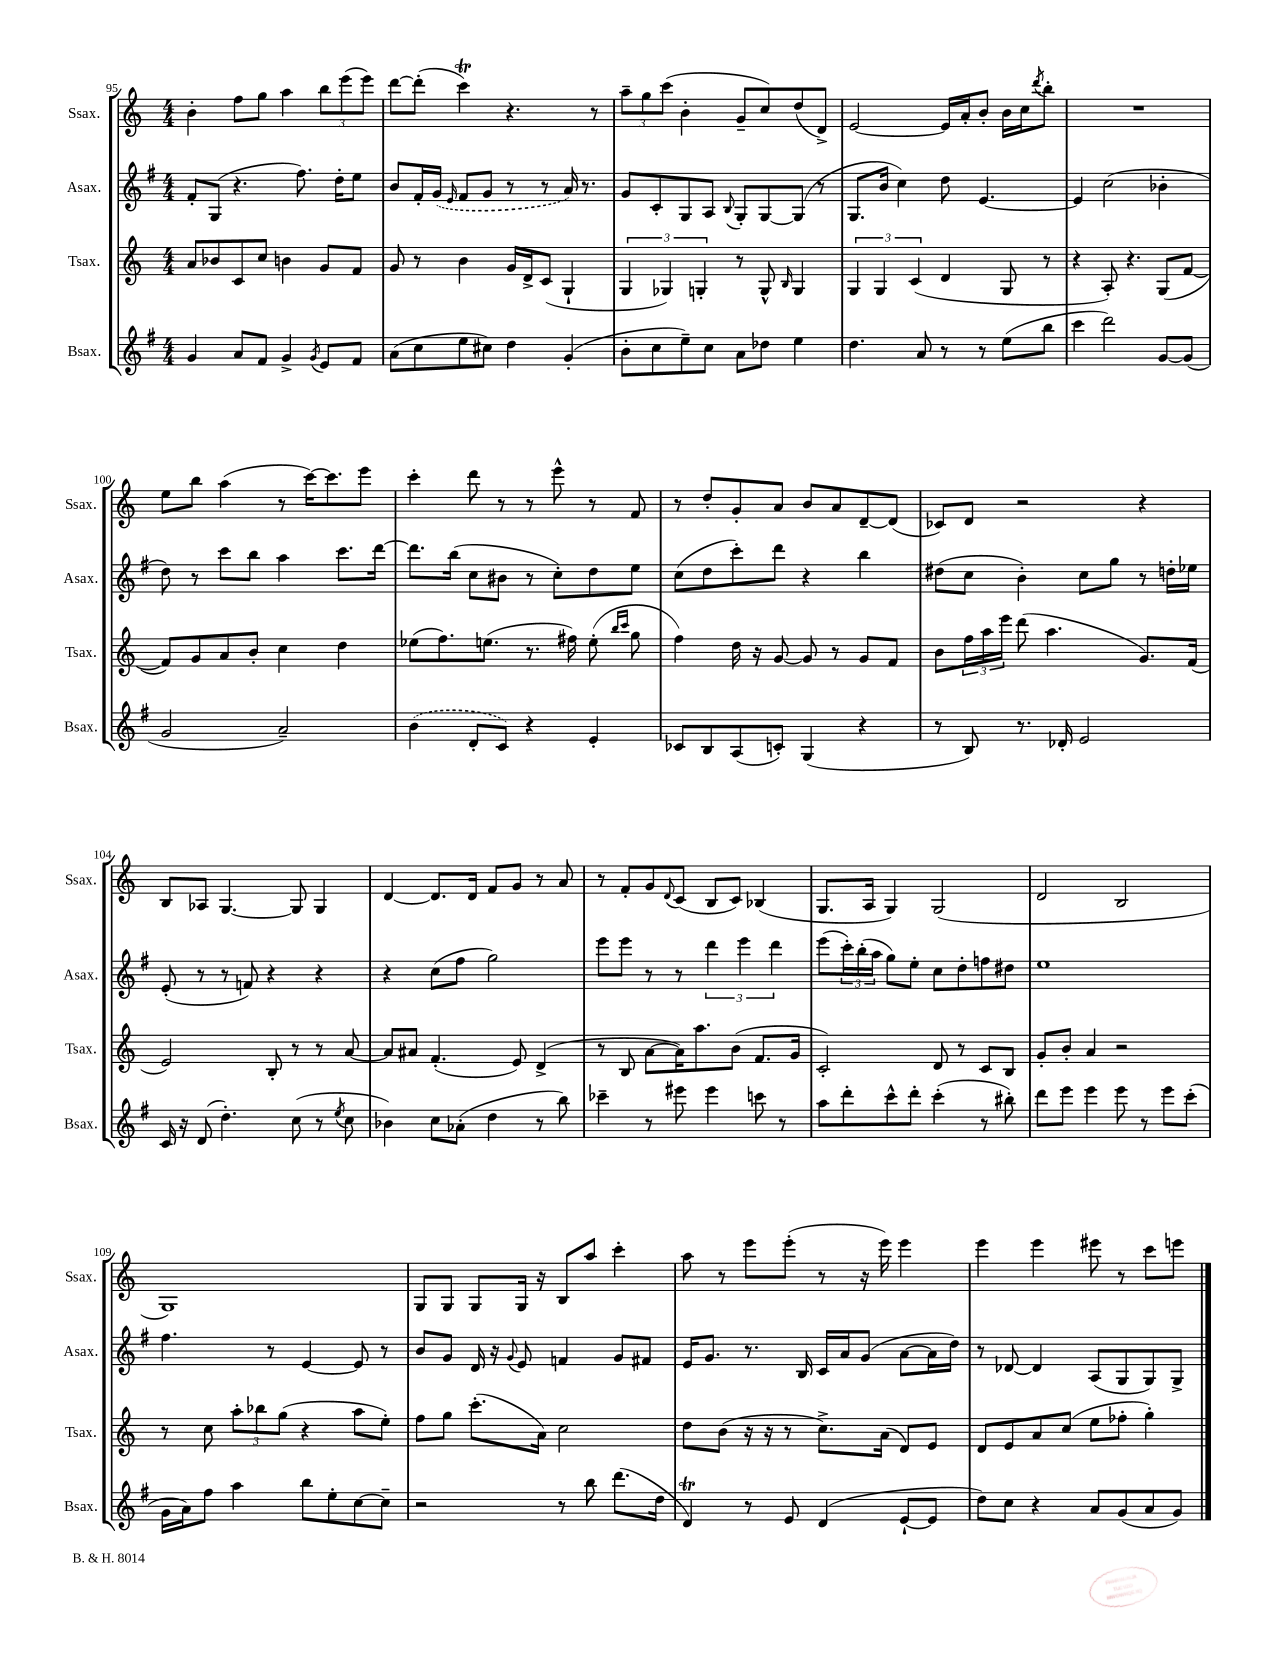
<<
\new StaffGroup <<
\new Staff = "s0" \with { instrumentName = "Ssax." shortInstrumentName = "Ssax." } {
    \clef treble \key c \major \numericTimeSignature \time 4/4
    b'4-. f''8 g''8 a''4 \tuplet 3/2 { b''8 e'''8( e'''8) } |
    d'''8~ d'''8-.( c'''4\trill) r4. r8 |
    \tuplet 3/2 { a''8-- g''8 c'''8( } b'4-. g'8-- c''8) d''8( d'8->) |
    e'2~ e'16 a'16-. b'8-. b'16 c''16 \acciaccatura { d'''8 } b''8-. |
    R1 |
    e''8 b''8 a''4( r8 c'''16~) c'''8. e'''8 |
    c'''4-. d'''8 r8 r8 e'''8-^ r8 f'8 |
    r8 d''8-. g'8-. a'8 b'8 a'8 d'8~-- d'8( |
    ces'8) d'8 r2 r4 |
    b8 aes8 g4.~ g8 g4 |
    d'4~ d'8. d'16 f'8 g'8 r8 a'8 |
    r8 f'8-. g'8 \appoggiatura { d'8 } c'8( b8 c'8) bes4( |
    g8. a16 g4) g2( |
    d'2 b2 |
    g1) |
    g8 g8 g8 g16 r16 b8 a''8 c'''4-. |
    a''8 r8 e'''8 e'''8-.( r8 r16 e'''16) e'''4 |
    e'''4 e'''4 eis'''8 r8 c'''8 e'''8 \bar "|." |
}
\new Staff = "s1" \with { instrumentName = "Asax." shortInstrumentName = "Asax." } {
    \clef treble \key g \major \numericTimeSignature \time 4/4
    fis'8-. g8( r4. fis''8.) d''16-. e''8 |
    b'8 fis'16-. \once \slurDashed g'16( \grace { e'16 } fis'8 g'8 r8 r8 a'16) r8. |
    g'8 c'8-. g8 a8 \appoggiatura { b8 } g8-. g8~ g8( r8 |
    g8. b'16 c''4) d''8 e'4.~ |
    e'4 c''2( bes'4-. |
    d''8) r8 c'''8 b''8 a''4 c'''8. d'''16~ |
    d'''8. b''16( c''8 bis'8 r8 c''8-.) d''8 e''8 |
    c''8( d''8 c'''8-.) d'''8 r4 b''4 |
    dis''8( c''8 b'4-.) c''8 g''8 r8 d''16-. ees''16 |
    e'8-.( r8 r8 f'8) r4 r4 |
    r4 c''8( fis''8 g''2) |
    e'''8 e'''8 r8 r8 \tuplet 3/2 { d'''4 e'''4 d'''4 } |
    e'''8( \tuplet 3/2 { c'''16-.) b''16-.( a''16 } g''8) e''8-. c''8 d''8-. f''8 dis''8 |
    e''1 |
    fis''4. r8 e'4~ e'8 r8 |
    b'8 g'8 d'16 r16 \appoggiatura { g'8 } e'8 f'4 g'8 fis'8 |
    e'16 g'8. r8. b16 c'16 a'16 g'8( a'8~ a'16 d''16) |
    r8 des'8~ des'4 a8( g8 g8) g8-> \bar "|." |
}
\new Staff = "s2" \with { instrumentName = "Tsax." shortInstrumentName = "Tsax." } {
    \clef treble \key c \major \numericTimeSignature \time 4/4
    a'8 bes'8 c'8 c''8 b'4 g'8 f'8 |
    g'8 r8 b'4 g'16 d'16-> c'8( g4-! |
    \tuplet 3/2 { g4 ges4) g4-. } r8 g8-^ \grace { b16 } g4 |
    \tuplet 3/2 { g4 g4 c'4( } d'4 g8 r8 |
    r4 a8-.) r4. g8( f'8~ |
    f'8) g'8 a'8 b'8-. c''4 d''4 |
    ees''8( f''8.) e''8.( r8. fis''16) e''8-.( \grace { b''16 c'''16 } g''8 |
    f''4) d''16 r16 g'8~ g'8 r8 g'8 f'8 |
    b'8 \tuplet 3/2 { f''16 a''16 e'''16 } d'''8( a''4. g'8.) f'16( |
    e'2) b8-. r8 r8 a'8~ |
    a'8 ais'8 f'4.-.( e'8) d'4->( |
    r8 b8 a'8~ a'16) a''8. b'8( f'8. g'16 |
    c'2-.) d'8 r8 c'8 b8 |
    g'8-. b'8-. a'4 r2 |
    r8 c''8 \tuplet 3/2 { a''8-. bes''8 g''8( } r4 a''8 e''8-.) |
    f''8 g''8 c'''8.-.( a'16) c''2 |
    d''8 b'8( r16 r16 r8 c''8.->) a'16( d'8) e'8 |
    d'8 e'8 a'8 c''8( e''8 fes''8-. g''4-.) \bar "|." |
}
\new Staff = "s3" \with { instrumentName = "Bsax." shortInstrumentName = "Bsax." } {
    \clef treble \key g \major \numericTimeSignature \time 4/4
    g'4 a'8 fis'8 g'4-> \acciaccatura { g'8 } e'8 fis'8 |
    a'8( c''8 e''8 cis''8) d''4 g'4-.( |
    b'8-. c''8 e''8--) c''8 a'8 des''8 e''4 |
    d''4. a'8 r8 r8 e''8( b''8 |
    c'''4 d'''2) g'8~ g'8( |
    g'2 a'2--) |
    \once \slurDashed b'4( d'8-. c'8) r4 e'4-. |
    ces'8 b8 a8( c'8-.) g4( r4 |
    r8 b8) r8. des'16-. e'2 |
    c'16 r16 d'8( d''4.-.) c''8( r8 \acciaccatura { e''8 } c''8 |
    bes'4) c''8 aes'8-.( d''4 r8 b''8) |
    ces'''4-- r8 eis'''8 eis'''4 c'''8 r8 |
    a''8 d'''8-. c'''8-^ d'''8-. c'''4-.( r8 bis''8-.) |
    d'''8 e'''8 e'''4 e'''8 r8 e'''8 c'''8-.( |
    g'16 a'16) fis''8 a''4 b''8 e''8-. c''8~ c''8-- |
    r2 r8 b''8 d'''8.( d''16 |
    d'4\trill) r8 e'8 d'4( e'8~-! e'8 |
    d''8) c''8 r4 a'8 g'8( a'8 g'8) \bar "|." |
}
>>
>>
\layout { \context { \Score currentBarNumber = #95 } }
